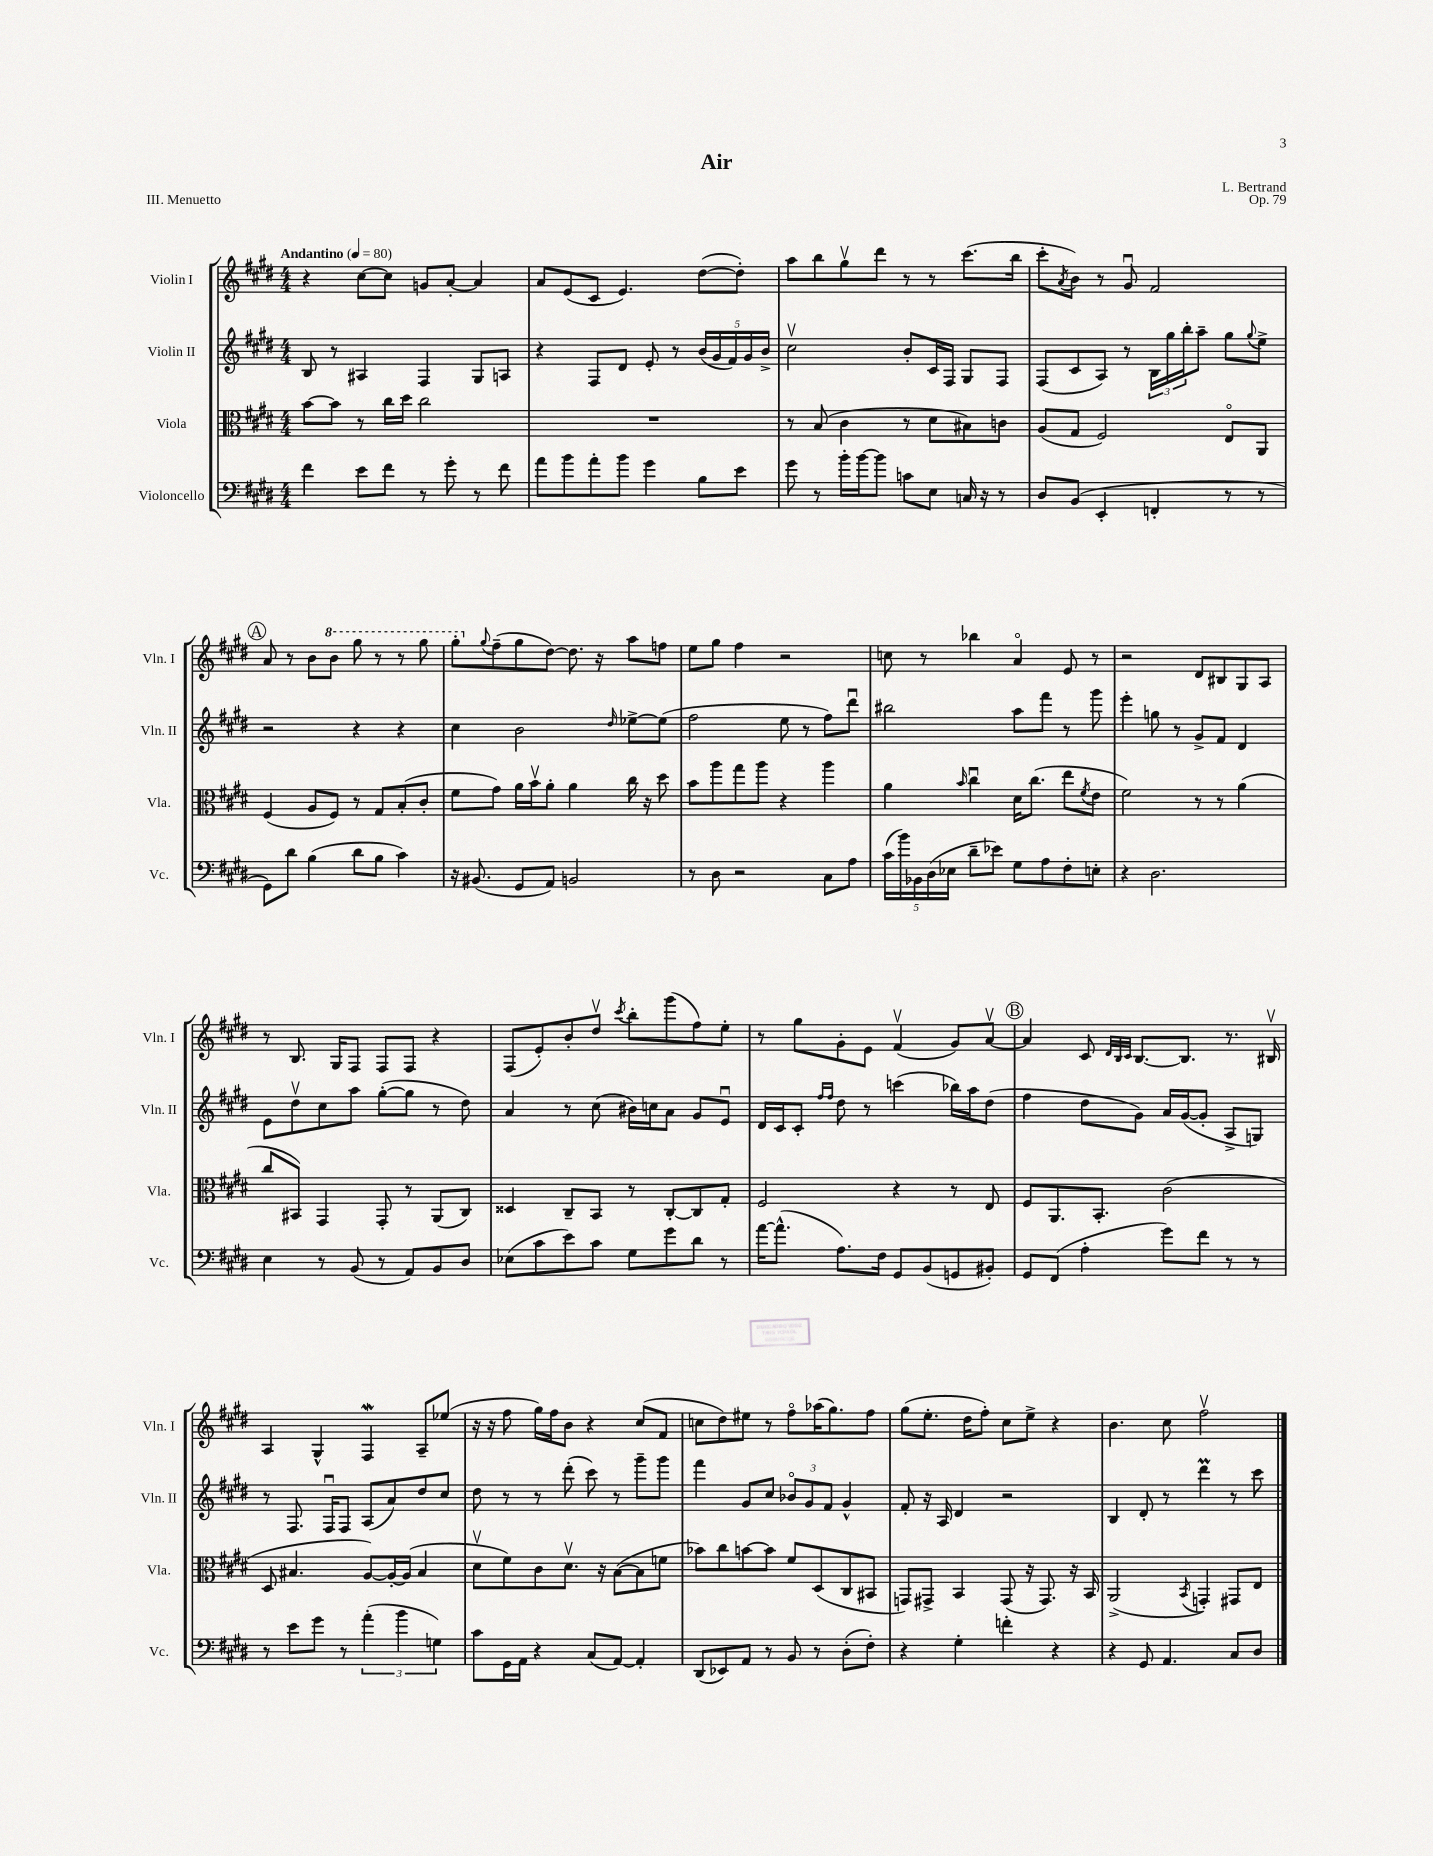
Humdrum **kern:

**kern	**kern	**kern	**kern
*staff4	*staff3	*staff2	*staff1
*clefF4	*clefC3	*clefG2	*clefG2
*k[f#c#g#d#]	*k[f#c#g#d#]	*k[f#c#g#d#]	*k[f#c#g#d#]
*M4/4	*M4/4	*M4/4	*M4/4
*MM80	*MM80	*MM80	*MM80
4f#\	[8b\L	8B/	4r
.	8b\]J	8r	.
8e\L	8r	4A#/	[8cc#\L
8f#\J	16cc#\LL	.	8cc#\]J
.	16dd#\JJ	.	.
8r	2cc#\	4F#/	8g/L
8g#'\	.	.	[8a'/J
8r	.	8G#/L	4a/]
8f#\	.	8A/J	.
=	=	=	=
8a\L	1r	4r	8a/L
8b\	.	.	(8e/
8a'\	.	8F#/L	8c#/J
8b\J	.	8d#/J	4.e/)
4g#\	.	8e'/	.
.	.	8r	.
8B\L	.	(20b/LL	([8dd#\L
.	.	20g#/	.
.	.	20f#/)	.
8e\J	.	.	8dd#'\]J)
.	.	20g#/	.
.	.	20b^/JJ	.
=	=	=	=
8g#\	8r	2cc#v\	8aa\L
8r	(8B/	.	8bb\
16b'\LL	4c#\	.	8gg#v\
[16b\J	.	.	.
8b\]J	.	.	8ddd#\J
8c\L	8r	8b'/L	8r
8E\J	8d#\L	16c#/L	8r
.	.	16F#/JJ	.
16C/	8B#\)	8G#/L	(8.ccc#\L
16r	.	.	.
8r	8c\J	8F#/J	.
.	.	.	16bb\Jk
=	=	=	=
8D#/L	(8A/L	(8F#/L	8ccc#'\L
.	.	.	8qa/
(8BB/J	8G#/J	8c#/	8b\J)
4EE'/	2F#/)	8A/J)	8r
.	.	8r	8g#u/
4FF'/	.	24B\LL	2f#/
.	.	24gg#\	.
.	.	24bb'\J	.
.	.	8aa~\J	.
8r	8Eo/L	8gg#\L	.
.	.	8qqgg#/	.
8r	8AA/J	8ee^\J	.
=	=	=	=
8GG#\L)	(4F#/	2r	8a/
8d#\J	.	.	8r
(4B\	8A/L	.	8b\L
.	8F#/J)	.	8bb\J
8d#\L	8r	4r	8ggg#\
8B\J	8G#/L	.	8r
4c#\)	(8B'/	4r	8r
.	8c#'/J	.	8ggg#\
=	=	=	=
16r	8f#\L	4cc#\	8ggg#'\L
(8.BB#/	.	.	.
.	.	.	8qqgg#/
.	8g#\J)	.	(8ff#~\
8GG#/L	16a\LL	2b\	8gg#\
.	16bv\J	.	.
8AA/J)	8a'\J	.	[8dd#\J)
2BB/	4a\	.	8.dd#\]
.	.	.	16r
.	.	16qqdd#/	.
.	16cc#\	[8ee-^\L	8aa\L
.	16r	.	.
.	8dd#\	(8ee-\]J	8ff\J
=	=	=	=
8r	8b\L	2ff#\	8ee\L
8D#\	8aa\	.	8gg#\J
2r	8gg#\	.	4ff#\
.	8aa\J	.	.
.	4r	8ee\	2r
.	.	8r	.
8C#\L	4aa\	8ff#\L)	.
8A\J	.	8ddd#u\J	.
=	=	=	=
(20c#\LL	4a\	2bb#\	8cc\
20b\)	.	.	.
20BB-\	.	.	.
.	.	.	8r
(20D#\	.	.	.
20E-\JJ	.	.	.
.	16qqb/	.	.
8d#~\L	4cc#u\	.	4bb-\
8e-\J)	.	.	.
8G#\L	16d#\LK	8aa\L	4ao/
.	(8.cc#\J	.	.
8A\	.	8fff#\J	.
8F#'\	8ee\L	8r	8e/
.	8qf#/	.	.
8E'\J	8e\J	8ggg#\	8r
=	=	=	=
4r	2f#\)	4eee'\	2r
2.D#\	.	8gg\	.
.	.	8r	.
.	8r	8g#^/L	8d#/L
.	8r	8f#/J	8B#/
.	(4a\	4d#/	8G#/
.	.	.	8A/J
=	=	=	=
4E\	8cc#/L	8e\L	8r
.	8BB#/J)	8dd#v\	8.B/
8r	4GG#/	8cc#\	.
.	.	.	16G#/LK
(8BB/	.	8aa\J	8F#/J
8r	8GG#'/	([8gg#'\L	8F#/L
8AA/L)	8r	8gg#\]J	8F#/J
8BB/	(8AA/L	8r	4r
8D#/J	8C#/J)	8dd#\)	.
=	=	=	=
(8E-\L	4D##/	4a/	(8F#/L
8c#\	.	.	8e'/)
8e\)	8C#~/L	8r	8b'/
8c#\J	8BB/J	(8cc#\	8dd#v/J
.	.	.	8qccc#/
8G#\L	8r	16b#\LL)	8bb'\L
.	.	16cc\J	.
8g#\	[8C#'/L	8a\J	(8ggg#\
8d#\J	8C#/]	8g#/L	8ff#\)
8r	8G#'/J	8eu/J	8ee'\J
=	=	=	=
[16a\LK	2F#/	16d#/LL	8r
(8.a^^\]J	.	16c#/J	.
.	.	8c#'/J	8gg#\L
.	.	16qqff#/LL	.
.	.	16qqff#/JJ	.
8.A\L)	.	8dd#\	8g#'\
.	.	8r	8e\J
16F#\Jk	.	.	.
8GG#/L	4r	(4ccc\	(4f#v/
(8BB/	.	.	.
8GG/	8r	16bb-\LL)	8g#/L)
.	.	16aa\J	.
8BB#'/J)	8E/	(8dd#\J	[8av/J
=	=	=	=
8GG#/L	8F#/L	4ff#\	4a/]
(8FF#/J	8.AA/	.	.
4A'\	.	8dd#\L	8c#/
.	8.BB'/J	.	.
.	.	.	32qqd#/LLL
.	.	.	32qqB/
.	.	.	32qqc#/JJJ
.	.	8g#\J)	[8.B/L
8g#\L)	(2c#\	16a/LL	.
.	.	([16g#/J	8.B/]J
8f#\J	.	8g#'/]J	.
8r	.	8A^/L	8.r
8r	.	8G/J)	.
.	.	.	16B#v/
=	=	=	=
8r	8D#/	8r	4A/
8e\L	4.B#/	8.F#/	.
8g#\J	.	.	4G#^^/
.	.	16F#u/LK	.
8r	.	8F#/J	.
(6a'\	[8A/L)	(8A/L	4F#/
.	16A'/_L	8a/)	.
6b\	.	.	.
.	(16A/]JJ	.	.
.	4B#/	8dd#/	8A~/L
6G\)	.	.	.
.	.	8cc#/J	(8ee-/J
=	=	=	=
8c#\L	8d#v\L	8dd#\	16r
.	.	.	16r
16GG#\L	8f#\)	8r	8ff#\
16AA\JJ	.	.	.
4r	8c#\	8r	16gg#\LL)
.	.	.	16ff#\J
.	8.d#v\J	(8ddd#'\	8b\J
(8C#/L	.	8ccc#\)	4r
.	16r	.	.
[8AA/J)	([8B\L	8r	.
4AA'/]	8B\]	8ggg#~\L	(8cc#/L
.	8f\J	8ggg#\J	8f#/J
=	=	=	=
(8DD#/L	8b-\L)	4fff#\	8cc\L
8EE-/)	8cc#\	.	8dd#\)
8AA/J	[8b\	8g#/L	8ee#\J
8r	8b\]J	8cc#/J	8r
8BB/	8f#/L	12b-o/L	8ff#o\L
.	.	12g#/	.
8r	(8D#/	.	(16aa-\K
.	.	12f#/J	.
.	.	.	8.gg#\)
(8D#'\L	8C#/	4g#^^/	.
8F#'\J)	8BB#/J	.	8ff#\J
=	=	=	=
4r	8GG/L)	8f#'/	(8gg#\L
.	8GG#^/J	16r	8.ee'\J
.	.	16A/	.
4G#'\	4BB/	4d#/	.
.	.	.	16dd#\LK
.	.	.	8ff#'\J)
4f'\	(8GG#/	2r	8cc#\L
.	16r	.	8ee^\J
.	8.GG#/)	.	.
4r	.	.	4r
.	16r	.	.
.	16BB/	.	.
=	=	=	=
4r	(2AA^/	4B/	4.b\
8GG#/	.	8d#'/	.
4.AA/	.	8r	8cc#\
.	8qBB/	.	.
.	4GG'/)	4ddd#\	2ff#v\
8C#/L	8GG#/L	8r	.
8D#/J	8E/J	8ccc#\	.
==	==	==	==
*-	*-	*-	*-
